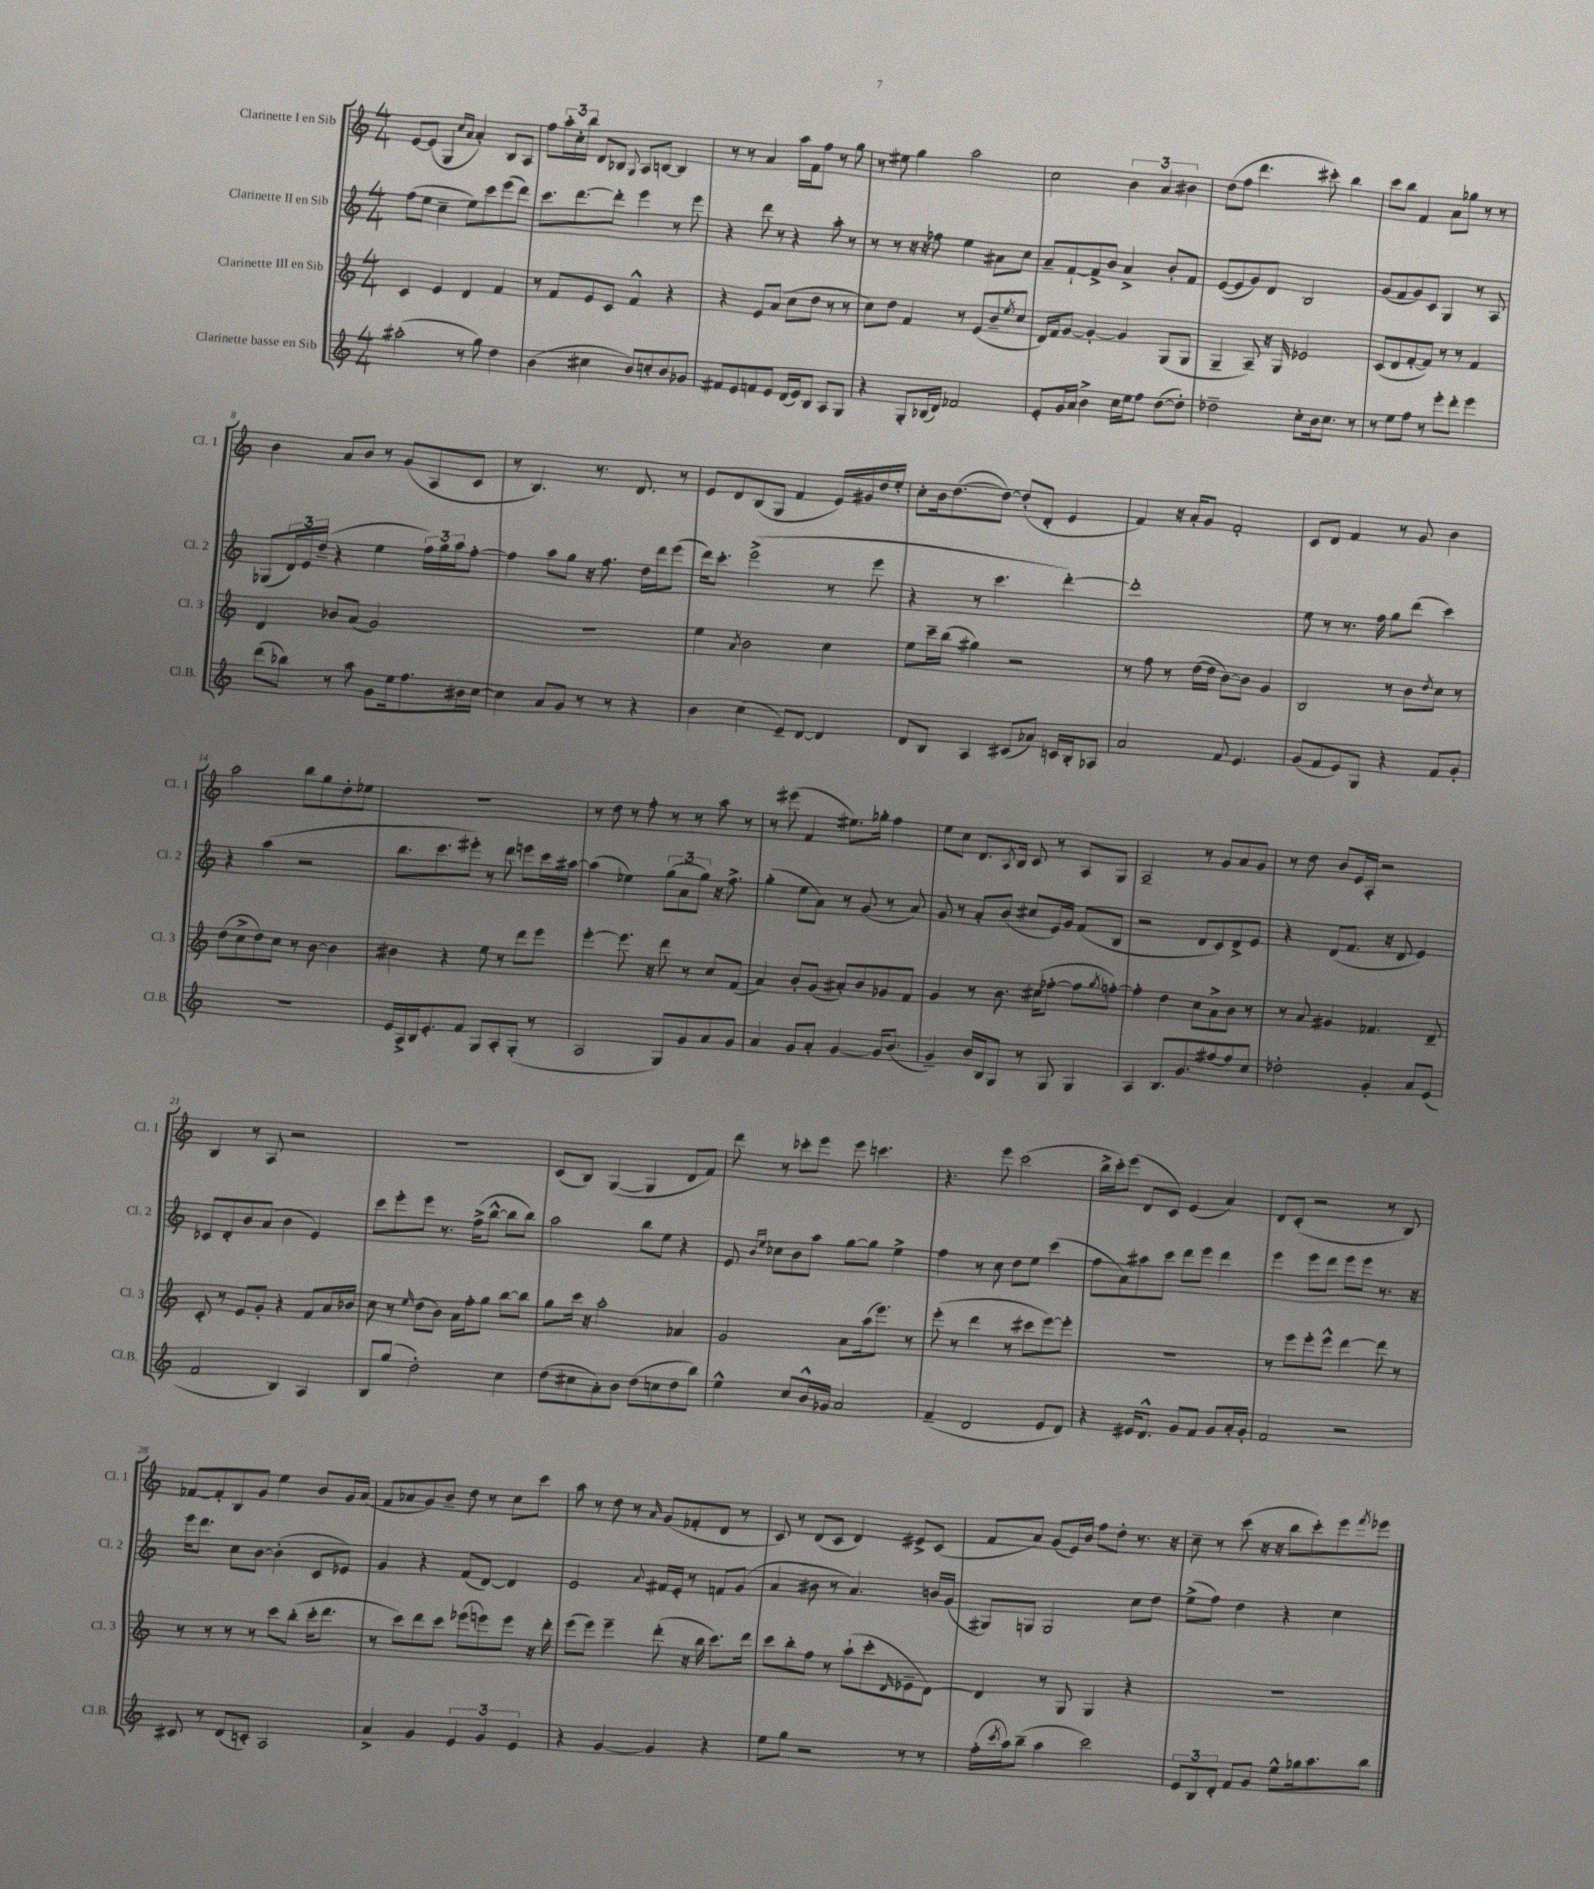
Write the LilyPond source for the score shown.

<<
\new StaffGroup <<
\new Staff = "s0" \with { instrumentName = "Clarinette I en Sib" shortInstrumentName = "Cl. 1" } {
    \clef treble \key c \major \numericTimeSignature \time 4/4
    e'8~ e'8( g4 \grace { c''16 a'16 } a'4-.) b8 a8 |
    f''8 \tuplet 3/2 { a''16-. c''16-. b''16 } d'8 bes8 \appoggiatura { g8 } a8 b8~ b4 |
    r8 r8 a'4 a''16 f'16 f''8 r8 g''8 |
    r8 eis''8 g''4 a''2 |
    c''2 \tuplet 3/2 { b'4 a'4 bis'4 } |
    d''8( f''8 d'''4. cis'''8-.) b''4 |
    c'''8 b''8 f'4 a'8 ges''8 r8 r8 |
    b'4 a'8 b'8 r8 g'8( a8 c'8 |
    r8 b4.) r8. d'8. r8 |
    e'8 d'8 b8( g8 f'4 e'16) gis'16 d''16 e''16-. |
    c''8-. b'16 d''8.~( d''8~) d''8-.( d'8-. e'4 |
    f'4) r16 a'16-. g'8 f'2-. |
    c'8 d'8 f'4 r8 g'8 b'4 |
    a''2 b''8 g''8 d''8-. ees''8 |
    R1 |
    r8 d''8 r8 f''8-. r8 r8 a''8 r8 |
    r8 eis'''8( f'4 eis''8.) ges''16-. f''4 |
    e''8 c''8 d'8. \acciaccatura { a8 } b16 c'8 r8 a8 g8 |
    a2-- r8 g'8 a'8 g'8 |
    r8 d''8 b'8 e'16 a16-. r2 |
    b4 r8 a8 r2 |
    R1 |
    c'8( b8) g4~( g4 d'8 f'8) |
    d'''8 r8 ces'''8-. e'''8 e'''8 c'''4. |
    r4. e'''8 c'''2( |
    b''16-> c'''16-.) e'''8( d'8 c'8) e'4( a'4) |
    d'8 c'8-.( r2 r8 b8) |
    fes'8~ fes'8-. b8 g'8 e''4 b'8 g'16 a'16( |
    f'8 aes'8 g'8) b'8-- d''8 r8 c''8 c'''8 |
    a''8 r8 d''8 r8 \grace { a'16 } g'8( fes'8-. d'8 r8 |
    c'8) r8 d'8( c'8 d'4) eis'8-> c'8( |
    f'8 a'8) g'8( e'16) b'16 f''8 d''8-. r8. r16 |
    c''8-- r8 c'''8( r16 r16 b''8 c'''8-.) e'''8 \acciaccatura { f'''8 } ees'''8 \bar "|." |
}
\new Staff = "s1" \with { instrumentName = "Clarinette II en Sib" shortInstrumentName = "Cl. 2" } {
    \clef treble \key c \major \numericTimeSignature \time 4/4
    f''8( e''8 c''4-- e''8) c'''8 e'''8( d'''8) |
    c'''8. d'''8.~ d'''8-. e'''4 r8 e'''8 |
    r4 d'''8 r8 r4 a''8-. r8 |
    r8 r8 r16 r16 fes''8 e''4 ais'8 c''8 |
    a'8-- f'8~-! f'8-> b'8 a'4-> b'8-. f'8 |
    e'8~( e'8 g'8) d'8 b2 |
    g'8( f'8 g'8) c'8 g4 r8 a8 |
    ges8( \tuplet 3/2 { d'16) e'16 d''16--( } r4 e''4 \tuplet 3/2 { f''16) g''16 a''16 } f''8~-. |
    f''4 a''8 g''8 r16 f''8. d''16 d'''16 e'''8( |
    d'''16) c'''8.-. e'''2->( r8 e'''8 |
    r4 r8 c'''4. d'''4~-.) |
    d'''1-. |
    e''8 r8 r8. f''16 g''8 d'''8( c'''4) |
    r4 a''4( r2 |
    b''8. c'''8. eis'''8-.) r8 d'''8 e'''8 c'''16 ais''16~ |
    ais''4( ees''4) \tuplet 3/2 { g''8( a'8 g''8) } r16 f''8.-> |
    g''4-.( e''8 a'8) r8 g'8( r8 a'8) |
    g'8 r8 a'8-. b'8( cis''8 e'16) g'16 f'8( b8 |
    r2 d'8 c'8) d'8-> e'8 |
    r4 d'8( f'8. r16 d'8 e'4) |
    ces'8 d'8-. b'8 a'8( b'4 e'4) |
    c'''8 e'''8-. e'''8 r8. f''16->( b''8~-^ b''8 b''8) |
    a''2 b''8 e''8 r4 |
    e'8 \grace { b'16 e''16 } ces''8 b'8 a''8 g''8~ g''8 e''4-> |
    f''4 r8 c''8 d''8 e''8 c'''4( |
    f''8 a'8) ais''8 c'''8 d'''8 e'''8 d'''4 |
    e'''4 e'''8 d'''8 e'''8 e'''8 r8. r16 |
    e'''16 d'''8. c''8 b'8~ b'4-.( c'8 ees'8) |
    g'4 r4 f'8( d'8~) d'4 |
    e'2 \appoggiatura { a'8 } fis'16 e'16-. r8 f'8 g'8( |
    a'4 bis'8 r8 a'4.) b'16 g'16( |
    gis8) g8 g2 c''8 d''8 |
    e''8->( f''8) d''4 r4 c''4 \bar "|." |
}
\new Staff = "s2" \with { instrumentName = "Clarinette III en Sib" shortInstrumentName = "Cl. 3" } {
    \clef treble \key c \major \numericTimeSignature \time 4/4
    c'4 e'4 d'4 f'4 |
    r8 f'8 e'8 c'8 f'4-^ r4 |
    r4 e'8 a'8( c''8 d''8 r8 r8 |
    c''8) d''8 f'4 r8 e'8( b'8-- \acciaccatura { e''8 } c''8 |
    d'16) f'16 g'8~ g'4~-. g'4 g8( g8 |
    g4-- a8--) r16 g16 ees'2 |
    c'8( d'8 f'8~-. f'8) r8 r8 f'4 |
    d'4 bes'8 a'8( g'2) |
    r1 |
    e''4 \acciaccatura { a'8 } b'2 c''4 |
    e''8 c'''16-- b''16( gis''4) r2 |
    r8 f''8 r8 d''16~( d''16 b'8~) b'8 g'4 |
    b2 r8 b'8 \acciaccatura { d''8 } c''8 r8 |
    d''8( c''8-> d''8) c''8 r8 b'8~ b'4 |
    bis'4 r4 e''8 r8 d'''8 e'''8 |
    e'''4~-. e'''8. r16 d'''8 r8 c''8 f'8( |
    a'4) b'8-. g'8( ais'8-.) b'8 ges'8 f'8 |
    g'4 r8 b'8. cis''16( fes''8~-. fes''8 \acciaccatura { g''8 } f''8~-.) |
    f''4-. d''4 c''8 a'8-> b'8 r8 |
    r8 a'8 gis'4 fes'4. d'8-- |
    c'8-. r8 e'8 g'8-. r4 f'8 a'16 bes'16 |
    c''8 r8 \grace { e''16 } d''8( b'8) a'16 f''16-. g''8 b''8~ b''8 |
    g''8 c'''16 r16 a''2-. aes'4 |
    g'2 a'8 a''16( e'''8.) r8 |
    e'''8-.( r8 d'''4 r8 cis'''8 e'''8~) e'''8-. |
    R1 |
    r8 e'''8 e'''8-. e'''8-^ d'''4~ d'''8 r8 |
    r8 r8 r8 r8 c'''8 b''8-.( c'''16-. d'''8. |
    r8 c'''8) d'''8 c'''8 ees'''8( e'''8) e'''8 r16 d'''16-. |
    e'''8( e'''8) e'''4-- d'''8-.( r16 b''16 c'''8.) d'''16 |
    c'''8 b''8-. f''8 r8 a''8-!( c'''8-. \grace { d'16 } ees'8-- d'8~) |
    d'4 r8 g8 g4 r4 |
    R1 \bar "|." |
}
\new Staff = "s3" \with { instrumentName = "Clarinette basse en Sib" shortInstrumentName = "Cl.B." } {
    \clef treble \key c \major \numericTimeSignature \time 4/4
    ais''2-.( r8 g''8) d''4 |
    b'4( cis''4 b'8) c''8-. b'8 ges'8 |
    fis'8 e'8 f'8 e'8 d'16( e'16) b8 a8 g8 |
    r4 g8-. bes16( d'16) fes'2 |
    e'8-. g'16 a'16 b'4-> c''16 e''16 f''8 d''8~( d''8-.) |
    des''2-- c''8-. b'16 c''8. r8 |
    r8 e''8 f''8 r8 e'''8-. d'''8-. e'''4 |
    d'''8( bes''8) r8 a''8 g'8 e''16 f''8. bis'16 c''16~ |
    c''4 a'8 g'8 r8 r8 r4 |
    b'4 c''4( e'8--) d'8~ d'4 |
    d'8 b8 a4 cis'8( aes'8) c'16 b16-. aes8 |
    a'2 f'8 e'4. |
    g'8( f'8 e'8) g8 r4 f'8 g'8-. |
    R1 |
    e'16 a16-> b16 e'8.-. f'8 g8 a8-. g8-.( r8 |
    a2 g8) g'8 a'8 g'8 |
    a'4 g'8 a'8-. g'4~ g'16 b'8.( |
    g'4--) b'16 b16 g8 r8 g8 g4 |
    a4 b8. g'8. fis''8~ fis''8 c''8 |
    des''2-. g'4-. a'8 e'8( |
    f'2 b4) a4 |
    b8 g''8( d''2-.) c''4 |
    d''8( cis''8 a'8-.) b'8 d''8( c''8 d''8 b''8) |
    e''4-^ c''8 b'16-^ ges'16 a'2 |
    f'4--( d'2 e'8 d'8) |
    r4 eis'16 d'8.-^ g'8 f'8 g'8 a'16-. g'16-. |
    f'2 r2 |
    cis'8 r8 d'8( c'8-.) a2 |
    a'4-> g'4 \tuplet 3/2 { e'4 g'4 e'4 } |
    r4 g'4~ g'4 r4 |
    e''8 g''8 r2 r8 r8 |
    f''16-.( \acciaccatura { c'''8 } a''16) b''8--( a''4 c'''2) |
    \tuplet 3/2 { e'8 b8 d'8-. } f'8 g'8 e''8-^ ges''16 a''8. b''8 \bar "|." |
}
>>
>>
